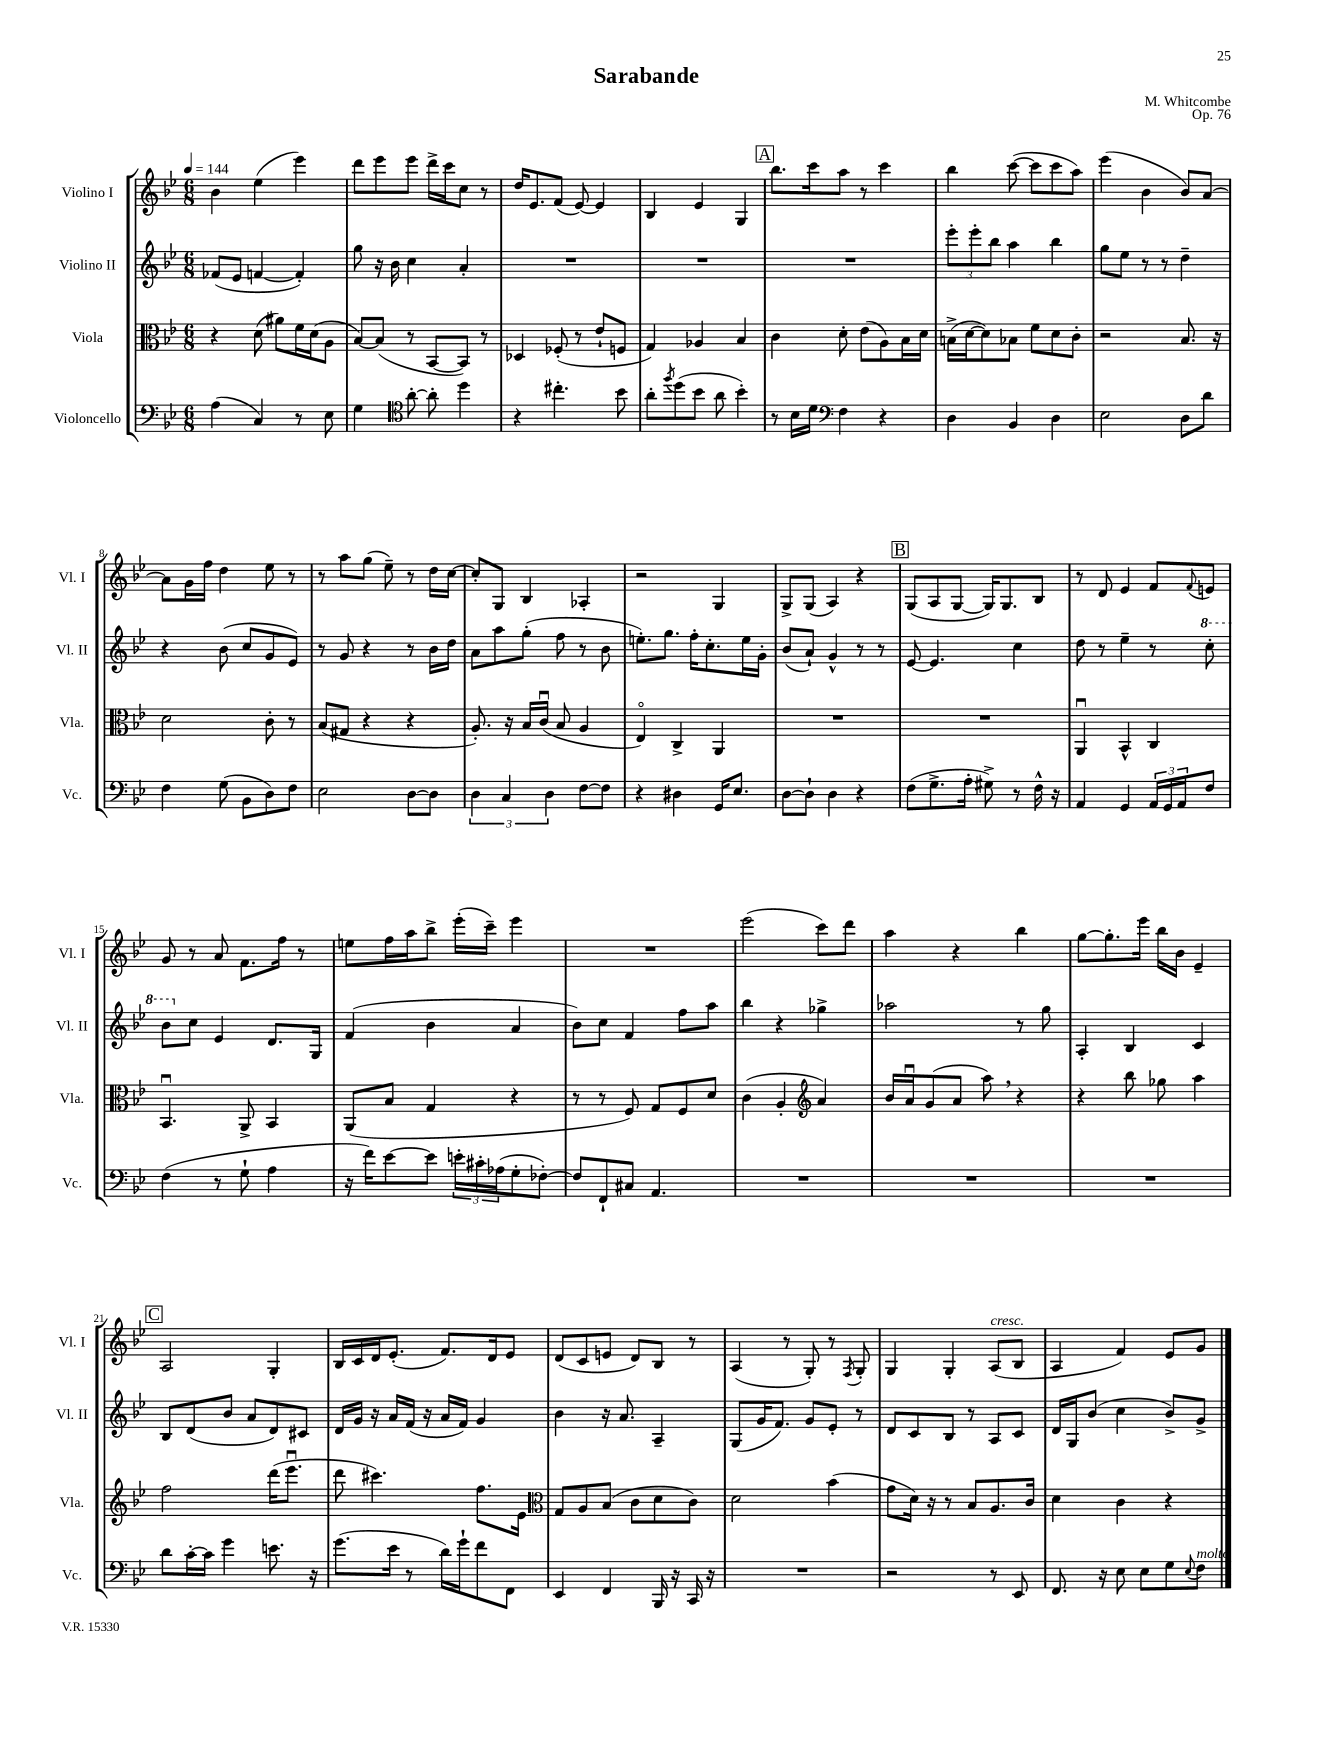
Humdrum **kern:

**kern	**kern	**kern	**kern
*staff4	*staff3	*staff2	*staff1
*clefF4	*clefC3	*clefG2	*clefG2
*k[b-e-]	*k[b-e-]	*k[b-e-]	*k[b-e-]
*M6/8	*M6/8	*M6/8	*M6/8
*MM144	*MM144	*MM144	*MM144
(4A	4r	(8f-	4b-
.	.	8e-	.
4C)	(8d	[4f	(4ee-
.	8a#)	.	.
8r	16f	4f'])	4eee-)
.	(16d	.	.
8E-	8A	.	.
=	=	=	=
4G	[8B-)	8gg	8ddd
.	(8B-]	16r	8eee-
.	.	16b-	.
*clefC4	*	*	*
[8a'	8r	4cc	8eee-
8a']	[8BB-	.	16ddd^
.	.	.	16ccc
4dd	8BB-])	4a'	8cc
.	8r	.	8r
=	=	=	=
4r	4D-	2.r	16dd
.	.	.	8.e-
4.cc#'	(8F-'	.	(8f
.	8r	.	[8e-)
.	8e-`	.	4e-]
8b-	8F	.	.
=	=	=	=
8a'	4G)	2.r	4B-
8qff	.	.	.
(8dd	.	.	.
8b-	4A-	.	4e-
8a	.	.	.
4b-')	4B-	.	4G
=	=	=	=
8r	4c	2.r	8.bb-
16B-	.	.	.
16d	.	.	16ccc
*clefF4	*	*	*
4F	8d'	.	8aa
.	(8e-	.	8r
4r	8A)	.	4ccc
.	16B-	.	.
.	16d	.	.
=	=	=	=
4D	(16B^	12eee-'	4bb-
.	[16d	.	.
.	.	12eee-'	.
.	8d])	.	.
.	.	12bb-	.
4BB-	8B-	4aa	([8ccc
.	8f	.	8ccc]
4D	8d	4bb-	8ccc
.	8c'	.	8aa)
=	=	=	=
2E-	2r	8gg	(4eee-
.	.	8ee-	.
.	.	8r	4b-
.	.	8r	.
8D	8.B-	4dd~	8b-)
8d	.	.	[8a
.	16r	.	.
=	=	=	=
4F	2d	4r	8a]
.	.	.	16g
.	.	.	16ff
(8G	.	(8b-	4dd
8BB-	.	8cc	.
8D)	8c'	8g	8ee-
8F	8r	8e-)	8r
=	=	=	=
2E-	(8B-	8r	8r
.	8G#	8g	8aa
.	4r	4r	(8gg
.	.	.	8ee-~)
[8D	4r	8r	8r
8D]	.	16b-	16dd
.	.	16dd	[16cc
=	=	=	=
6D	8.A')	8a	8cc']
.	.	8aa	8G
6C	.	.	.
.	16r	.	.
.	16B-	(8gg'	4B-
.	(16cu	.	.
6D	.	.	.
.	8B-	8ff	.
[8F	4A	8r	4A-'
8F]	.	8b-	.
=	=	=	=
4r	4E-o)	8.ee')	2r
.	.	8.gg	.
4D#	4C^	.	.
.	.	16ff'	.
.	.	8.cc'	.
16GG	4AA	.	4G
8.E-	.	.	.
.	.	16ee	.
.	.	16g'	.
=	=	=	=
[8D	2.r	(8b-	8G^
8D`]	.	8a`)	(8G
4D	.	4g^^	4A)
4r	.	8r	4r
.	.	8r	.
=	=	=	=
(8F	2.r	[8e-	(8G
8.G^	.	4.e-]	8A
.	.	.	[8G
16A'	.	.	.
8G#^)	.	.	16G])
.	.	.	8.G
8r	.	4cc	.
16F^^	.	.	8B-
16r	.	.	.
=	=	=	=
4AA	4AAu	8dd	8r
.	.	8r	8d
4GG	4BB-^^	4ee-~	4e-
24AA	4C	8r	8f
24GG	.	.	.
24AA	.	.	.
.	.	.	8qqf
8F	.	8ccc'	8e
=	=	=	=
(4F	4.BB-u	8bb-	8g
.	.	8cc	8r
8r	.	4e-	8a
8G`	8AA^	.	8.f
4A	4BB-	8.d	.
.	.	.	16ff
.	.	.	8r
.	.	16G	.
=	=	=	=
16r	(8AA	(4f	8ee
16f)	.	.	.
[8e-	8B-	.	16ff
.	.	.	16aa
8e-]	4G	4b-	8bb-^
24e'	.	.	(16eee-'
24c#'	.	.	.
.	.	.	16ccc~)
(24A-	.	.	.
8G'	4r	4a	4eee-
[8F-')	.	.	.
=	=	=	=
8F-]	8r	8b-)	2.r
8FF`	8r	8cc	.
8C#	8F)	4f	.
4.AA	8G	.	.
.	8F	8ff	.
.	8d	8aa	.
=	=	=	=
2.r	(4c	4bb-	(2eee-
.	4A'	4r	.
*	*clefG2	*	*
.	4a)	4gg-^	8ccc)
.	.	.	8ddd
=	=	=	=
2.r	16b-	2aa-	4aa
.	16au	.	.
.	(8g	.	.
.	8a	.	4r
.	8aa)	.	.
.	4r	8r	4bb-
.	.	8gg	.
=	=	=	=
2.r	4r	4A'	[8gg
.	.	.	8.gg']
.	8bb-	4B-	.
.	.	.	16eee-
.	8gg-	.	16bb-
.	.	.	16b-
.	4aa	4c	4e-~
=	=	=	=
8d	2ff	8B-	2A
[16c'	.	(8d	.
16c]	.	.	.
4g	.	8b-	.
.	.	8a	.
8.e	(16ddd	8d)	4G'
.	8.eee-u	.	.
.	.	8c#	.
16r	.	.	.
=	=	=	=
(8.g	8ddd	16d	16B-
.	.	16g	16c
.	4.ccc#)	16r	16d
16e-	.	16a	(8.e-'
8r	.	(16f	.
.	.	16r	.
16d)	.	16a	8.f)
16g`	.	16f)	.
8f	8.ff	4g	.
.	.	.	16d
8FF	.	.	8e-
.	16e-	.	.
=	=	=	=
*	*clefC3	*	*
4EE-	8G	4b-	(8d
.	8A	.	8c
4FF	(8B-	16r	8e
.	.	8.a	.
.	8c	.	8d)
16BBB-	8d	4A~	8B-
16r	.	.	.
16CC	8c)	.	8r
16r	.	.	.
=	=	=	=
2.r	2d	(8G	(4A
.	.	16g	.
.	.	8.f)	.
.	.	.	8r
.	.	8g	8G')
.	(4b-	8e-'	8r
.	.	.	8qF
.	.	8r	8G'
=	=	=	=
2r	8g	8d	4G
.	16d)	8c	.
.	16r	.	.
.	8r	8B-	4G'
.	8B-	8r	.
8r	8.A	8A	(8A
8EE-	.	8c	8B-
.	16c	.	.
=	=	=	=
8.FF	4d	16d	4A
.	.	16G	.
.	.	(8b-	.
16r	.	.	.
8E-	4c	4cc	4f)
8E-	.	.	.
8G	4r	8b-^)	8e-
8qqE-	.	.	.
8F	.	8g^	8g
==	==	==	==
*-	*-	*-	*-
